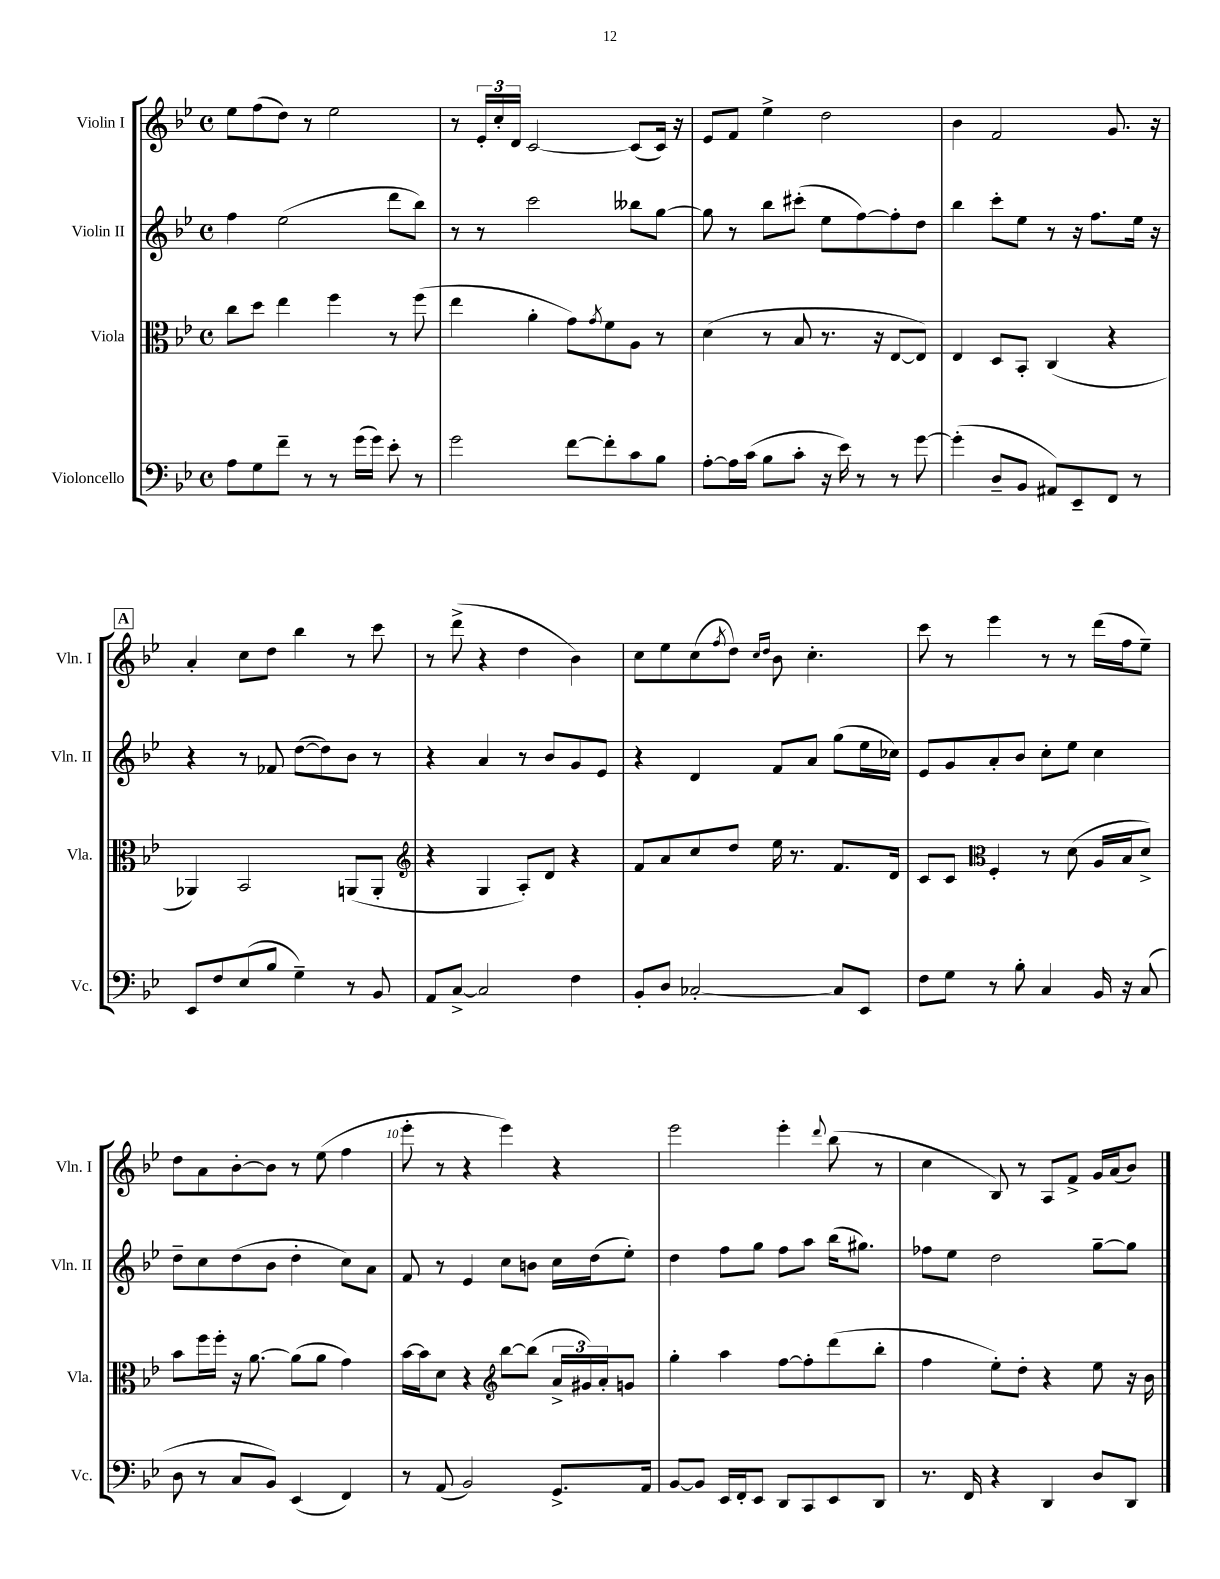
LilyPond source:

<<
\new StaffGroup <<
\new Staff = "s0" \with { instrumentName = "Violin I" shortInstrumentName = "Vln. I" } {
    \clef treble \key bes \major \defaultTimeSignature \time 4/4
    ees''8 f''8( d''8) r8 ees''2 |
    r8 \tuplet 3/2 { ees'16-. c''16-. d'16 } c'2~ c'8( c'16) r16 |
    ees'8 f'8 ees''4-> d''2 |
    bes'4 f'2 g'8. r16 |
    \mark \markup { \box "A" } a'4-. c''8 d''8 bes''4 r8 c'''8 |
    r8 d'''8->( r4 d''4 bes'4) |
    c''8 ees''8 c''8( \acciaccatura { f''8 } d''8) \grace { c''16 d''16 } bes'8 c''4.-. |
    c'''8 r8 ees'''4 r8 r8 d'''16( f''16 ees''8--) |
    d''8 a'8 bes'8~-. bes'8 r8 ees''8( f''4 |
    ees'''8-. r8 r4 ees'''4) r4 |
    ees'''2 ees'''4-. \appoggiatura { d'''8 } bes''8( r8 |
    c''4 bes8) r8 a8 f'8-> g'16 a'16( bes'8) \bar "|." |
}
\new Staff = "s1" \with { instrumentName = "Violin II" shortInstrumentName = "Vln. II" } {
    \clef treble \key bes \major \defaultTimeSignature \time 4/4
    f''4 ees''2( d'''8 bes''8) |
    r8 r8 c'''2 beses''8 g''8~ |
    g''8 r8 bes''8 cis'''8-.( ees''8 f''8~) f''8-. d''8 |
    bes''4 c'''8-. ees''8 r8 r16 f''8. ees''16 r16 |
    \mark \markup { \box "A" } r4 r8 fes'8 d''8~( d''8) bes'8 r8 |
    r4 a'4 r8 bes'8 g'8 ees'8 |
    r4 d'4 f'8 a'8 g''8( ees''16 ces''16) |
    ees'8 g'8 a'8-. bes'8 c''8-. ees''8 c''4 |
    d''8-- c''8 d''8( bes'8 d''4-. c''8) a'8 |
    f'8 r8 ees'4 c''8 b'8 c''16 d''16( ees''8-.) |
    d''4 f''8 g''8 f''8 a''8 bes''16( gis''8.) |
    fes''8 ees''8 d''2 g''8~-- g''8 \bar "|." |
}
\new Staff = "s2" \with { instrumentName = "Viola" shortInstrumentName = "Vla." } {
    \clef alto \key bes \major \defaultTimeSignature \time 4/4
    c''8 d''8 ees''4 f''4 r8 f''8( |
    ees''4 a'4-. g'8) \acciaccatura { g'8 } f'8 a8 r8 |
    d'4( r8 bes8 r8. r16 ees8~ ees8) |
    ees4 d8 bes,8-. c4( r4 |
    \mark \markup { \box "A" } aes,4) bes,2 a,8( a,8-. |
    \clef treble r4 g4 a8-.) d'8 r4 |
    f'8 a'8 c''8 d''8 ees''16 r8. f'8. d'16 |
    c'8 c'8 \clef alto f4-. r8 d'8( a16 bes16 d'8->) |
    bes'8 f''16 f''16-. r16 a'8.~ a'8( a'8 g'4) |
    bes'16~ bes'16 d'8 r4 \clef treble bes''8~ bes''8( \tuplet 3/2 { a'16-> gis'16) a'16-. } g'8 |
    g''4-. a''4 f''8~ f''8-. d'''8( bes''8-. |
    f''4 ees''8-.) d''8-. r4 ees''8 r16 bes'16 \bar "|." |
}
\new Staff = "s3" \with { instrumentName = "Violoncello" shortInstrumentName = "Vc." } {
    \clef bass \key bes \major \defaultTimeSignature \time 4/4
    a8 g8 f'8-- r8 r8 g'16( g'16) ees'8-. r8 |
    g'2 f'8~ f'8-. c'8 bes8 |
    a8~-. a16 c'16( bes8 c'8-. r16 ees'16) r8 r8 g'8~ |
    g'4-.( d8-- bes,8 ais,8) ees,8-- f,8 r8 |
    \mark \markup { \box "A" } ees,8 f8 ees8( bes8 g4--) r8 bes,8 |
    a,8 c8~-> c2 f4 |
    bes,8-. d8 ces2~-. ces8 ees,8 |
    f8 g8 r8 bes8-. c4 bes,16 r16 c8( |
    d8 r8 c8 bes,8) ees,4( f,4) |
    r8 a,8( bes,2) g,8.-> a,16 |
    bes,8~ bes,8 ees,16 f,16-. ees,8 d,8 c,8 ees,8 d,8 |
    r8. f,16 r4 d,4 d8 d,8 \bar "|." |
}
>>
>>
\layout { \context { \Score \override BarNumber.break-visibility = ##(#f #t #t) barNumberVisibility = #(every-nth-bar-number-visible 5) } }
